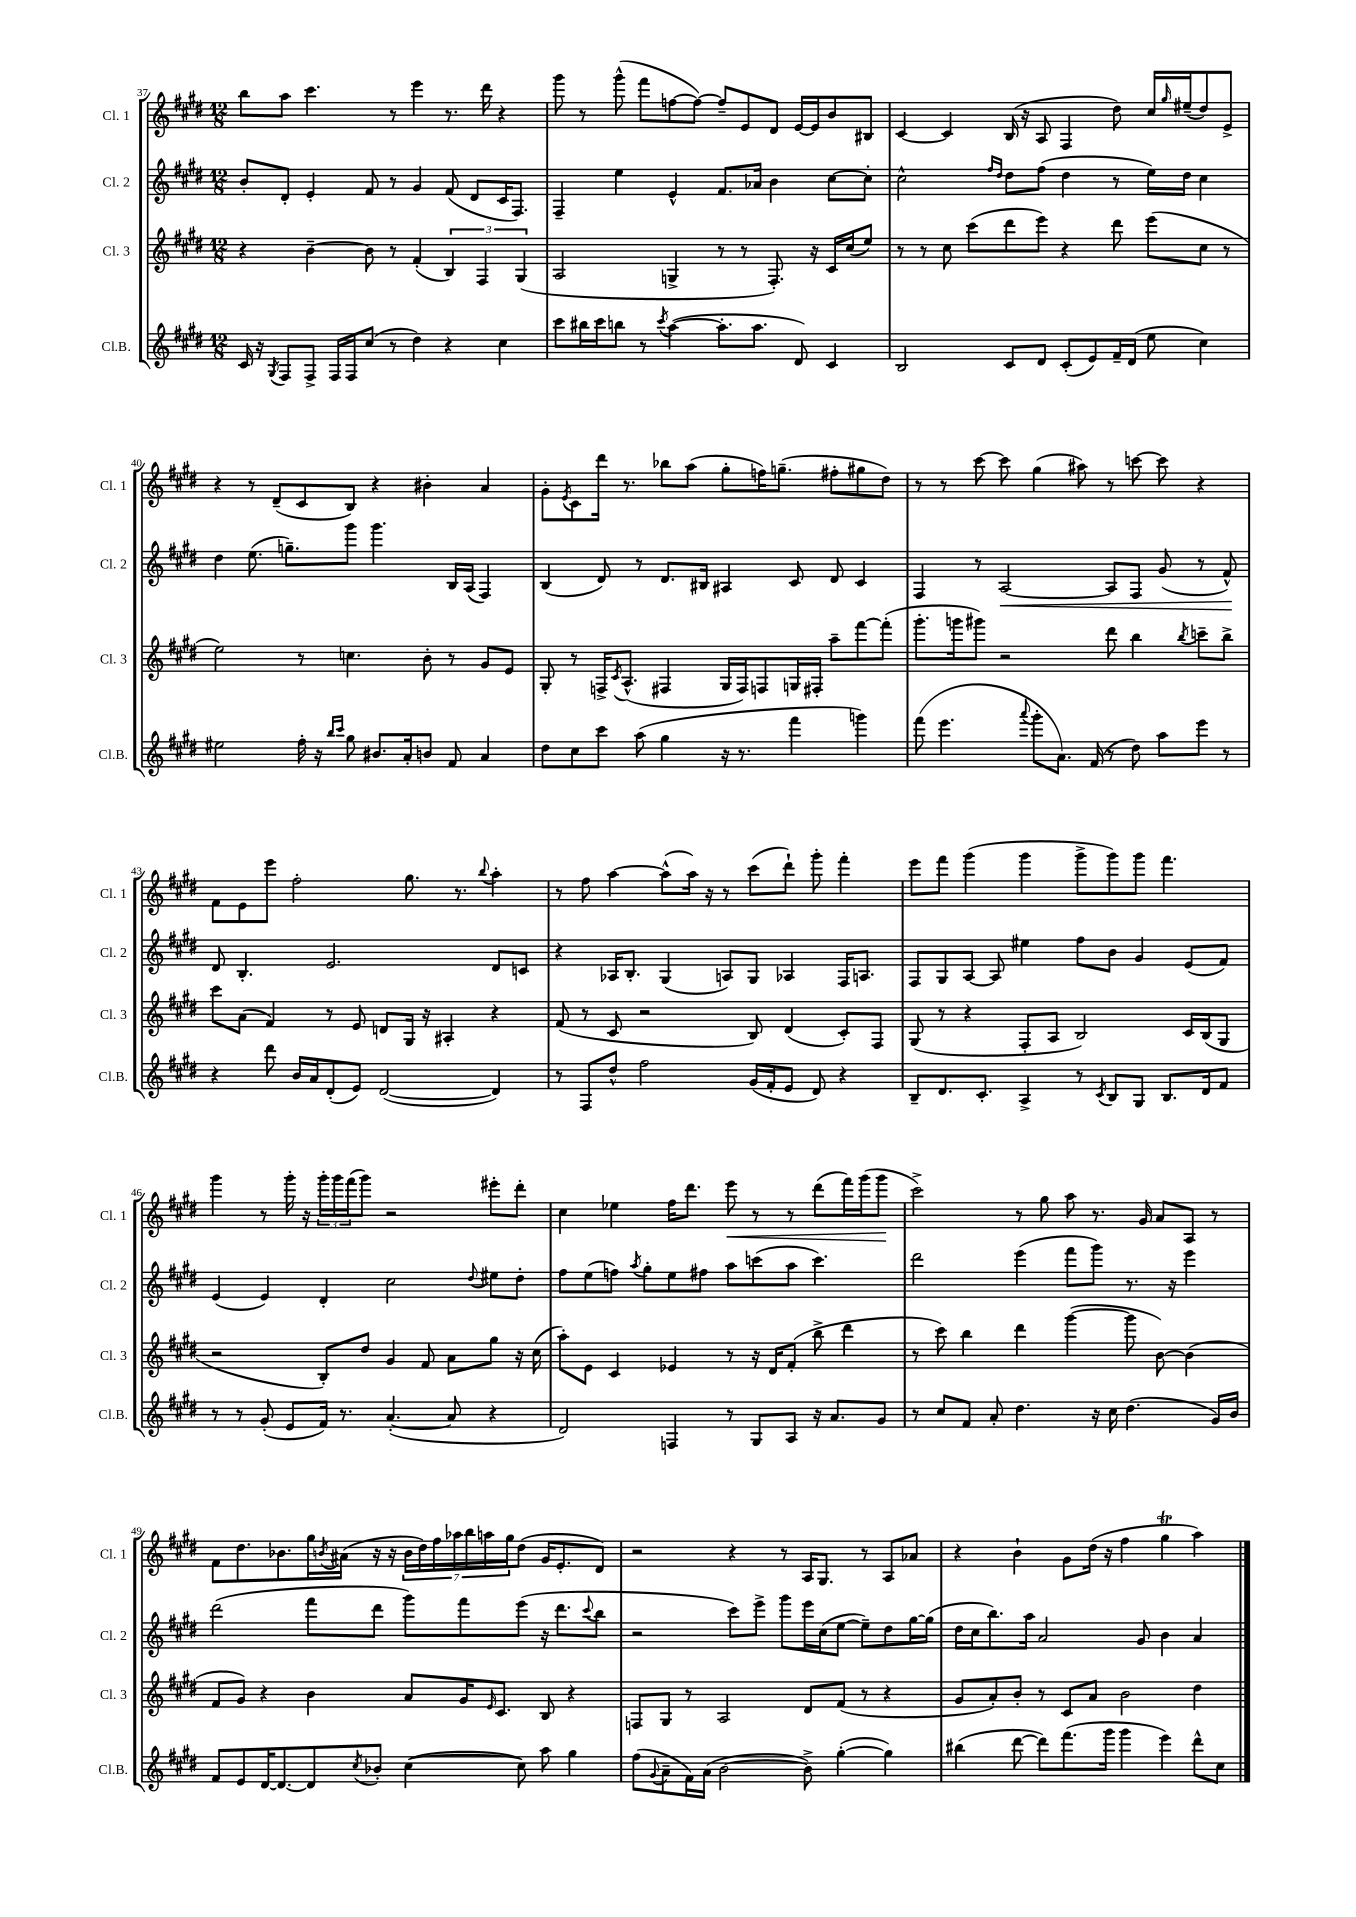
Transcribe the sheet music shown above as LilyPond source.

<<
\new StaffGroup <<
\new Staff = "s0" \with { instrumentName = "Cl. 1" shortInstrumentName = "Cl. 1" } {
    \clef treble \key e \major \numericTimeSignature \time 12/8
    b''8 a''8 cis'''4. r8 e'''4 r8. dis'''16 r4 |
    gis'''8 r8 gis'''8-^( fis'''8 f''8~ f''8~) f''8-- e'8 dis'8 e'16~ e'16 b'8 bis8 |
    cis'4~ cis'4 b16( r16 a8 fis4 dis''8) cis''16 \grace { gis''16 } eis''16--( dis''8) e'8-> |
    r4 r8 dis'8--( cis'8 b8) r4 bis'4-. a'4 |
    gis'8-. \acciaccatura { e'8 } cis'8 dis'''16 r8. bes''8 a''8( gis''8-. f''16) g''8.--( fis''8-. gis''8 dis''8) |
    r8 r8 cis'''8~ cis'''8 gis''4( ais''8) r8 c'''8~ c'''8 r4 |
    fis'8 e'8 e'''8 fis''2-. gis''8. r8. \appoggiatura { b''8 } a''4-. |
    r8 fis''8 a''4~ a''8-^( a''16) r16 r8 cis'''8( dis'''8-!) gis'''8-. fis'''4-. |
    e'''8 fis'''8 gis'''4( gis'''4 gis'''8-> gis'''8) gis'''8 fis'''4. |
    gis'''4 r8 gis'''16-. r16 \tuplet 3/2 { gis'''16-. gis'''16 fis'''16( } gis'''8) r2 eis'''8-. dis'''8-. |
    cis''4 ees''4 fis''16 dis'''8. e'''8\< r8 r8 dis'''8( fis'''16) gis'''16( gis'''8\! |
    cis'''2->) r8 gis''8 a''8 r8. gis'16 a'8 a8 r8 |
    fis'8 dis''8. bes'8. gis''16 \acciaccatura { b'8 } ais'16( r16 r16 \tuplet 7/4 { b'16 dis''16) fis''16 aes''16 b''16 a''16 gis''16 } dis''8( gis'16 e'8.-. dis'8) |
    r2 r4 r8 a16 gis8. r8 a8 aes'8 |
    r4 b'4-! gis'8 dis''16( r16 fis''4 gis''4\trill a''4) \bar "|." |
}
\new Staff = "s1" \with { instrumentName = "Cl. 2" shortInstrumentName = "Cl. 2" } {
    \clef treble \key e \major \numericTimeSignature \time 12/8
    b'8-. dis'8-. e'4-. fis'8 r8 gis'4 fis'8( dis'8 cis'16 fis8.) |
    fis4-- e''4 e'4-^ fis'8. aes'16 b'4 cis''8~ cis''8-. |
    cis''2-^ \grace { fis''16 dis''16 } dis''8 fis''8( dis''4 r8 e''16) dis''16 cis''4 |
    dis''4 e''8.( g''8.--) gis'''8 gis'''4. b16 a16( fis4) |
    b4( dis'8) r8 dis'8. bis16 ais4 cis'8 dis'8 cis'4 |
    fis4 r8 a2~\< a8 fis8 gis'8( r8 fis'8-^\!) |
    dis'8 b4.-. e'2. dis'8 c'8 |
    r4 aes16 b8.-. gis4( a8) gis8 aes4 fis16 a8. |
    fis8 gis8 a8~ a8 eis''4 fis''8 b'8 gis'4 e'8( fis'8) |
    e'4( e'4) dis'4-. cis''2 \appoggiatura { dis''8 } eis''8 dis''8-. |
    fis''8 e''8( f''8) \acciaccatura { a''8 } gis''8-. e''8 fis''8 a''8 c'''8( a''8 c'''4.) |
    dis'''2 e'''4( fis'''8 gis'''8) r8. r16 e'''4 |
    dis'''2( fis'''8 dis'''8 gis'''8) fis'''8 e'''8( r16 dis'''8. \appoggiatura { cis'''8 } b''8 |
    r2 cis'''8) e'''8-> gis'''8 e'''16 cis''16( e''8~ e''8--) dis''8 gis''16~ gis''16( |
    dis''16 cis''16 b''8.) a''16 a'2 gis'8 b'4 a'4 \bar "|." |
}
\new Staff = "s2" \with { instrumentName = "Cl. 3" shortInstrumentName = "Cl. 3" } {
    \clef treble \key e \major \numericTimeSignature \time 12/8
    r4 b'4~-- b'8 r8 fis'4-.( \tuplet 3/2 { b4) fis4 gis4( } |
    a2 g4-> r8 r8 fis8.-.) r16 cis'16 cis''16( e''8) |
    r8 r8 cis''8 cis'''8( dis'''8 e'''8) r4 dis'''8 e'''8( cis''8 r8 |
    e''2) r8 c''4. b'8-. r8 gis'8 e'8 |
    gis8-. r8 f16-> \acciaccatura { cis'8 } a8.-^( fis4 gis16 fis16) f8 g16 fis16-. a''8-- fis'''8~ fis'''8-.( |
    gis'''8.-. g'''16 gis'''8) r2 dis'''8 b''4 \acciaccatura { b''8 } c'''8-- b''8-> |
    cis'''8 a'8( fis'4) r8 e'8 d'8 gis16 r16 ais4-. r4 |
    fis'8( r8 cis'8 r2 b8) dis'4( cis'8-.) fis8 |
    gis8( r8 r4 fis8-. a8 b2) cis'16 b16( gis8 |
    r2 b8-.) dis''8 gis'4 fis'8 a'8 gis''8 r16 cis''16( |
    a''8-.) e'8 cis'4 ees'4 r8 r16 dis'16 fis'8-.( b''8-> dis'''4 |
    r8 cis'''8) b''4 dis'''4 gis'''4~( gis'''8 b'8~) b'4( |
    fis'8 gis'8) r4 b'4 a'8 gis'16 \grace { e'16 } cis'8. b8 r4 |
    f8 gis8 r8 a2 dis'8 fis'8( r8 r4 |
    gis'8 a'8-.) b'8-. r8 cis'8 a'8 b'2 dis''4 \bar "|." |
}
\new Staff = "s3" \with { instrumentName = "Cl.B." shortInstrumentName = "Cl.B." } {
    \clef treble \key e \major \numericTimeSignature \time 12/8
    cis'16 r16 \acciaccatura { gis8 } fis8 fis8-> fis16 fis16 cis''8( r8 dis''4) r4 cis''4 |
    cis'''8 bis''16 cis'''16 b''8 r8 \acciaccatura { cis'''8 } a''4~( a''8.-. a''8. dis'8) cis'4 |
    b2 cis'8 dis'8 cis'8-.( e'8) fis'16-- dis'16( e''8 cis''4) |
    eis''2 fis''16-. r16 \grace { b''16 cis'''16 } gis''8 bis'8. a'16-. b'8 fis'8 a'4 |
    dis''8 cis''8 cis'''8 a''8( gis''4 r16 r8. fis'''4 g'''4) |
    fis'''8( e'''4. \appoggiatura { a'''8 } gis'''8-. a'8.) fis'16( r8 dis''8) a''8 e'''8 r8 |
    r4 dis'''8 b'16 a'16 dis'8-.( e'8) dis'2~( dis'4) |
    r8 fis8 dis''8-^ fis''2 gis'16( fis'16-. e'8 dis'8) r4 |
    b8-- dis'8. cis'8.-. a4-> r8 \acciaccatura { cis'8 } b8 gis8 b8. dis'16 fis'8 |
    r8 r8 gis'8-.( e'8 fis'16) r8. a'4.~-.( a'8 r4 |
    dis'2) f4 r8 gis8 a8 r16 a'8. gis'8 |
    r8 cis''8 fis'8 a'8-. dis''4. r16 cis''16 dis''4.( gis'16) b'16 |
    fis'8 e'8 dis'16~ dis'8.~ dis'8 \acciaccatura { cis''8 } bes'8-. cis''4~( cis''8) a''8 gis''4 |
    fis''8( \appoggiatura { gis'8 } a'8-- fis'16) a'16( b'2~ b'8->) gis''4~-.( gis''4) |
    bis''4( dis'''8~ dis'''8) fis'''8.( gis'''16 gis'''4 e'''4) dis'''8-^ cis''8 \bar "|." |
}
>>
>>
\layout { \context { \Score currentBarNumber = #37 } }
